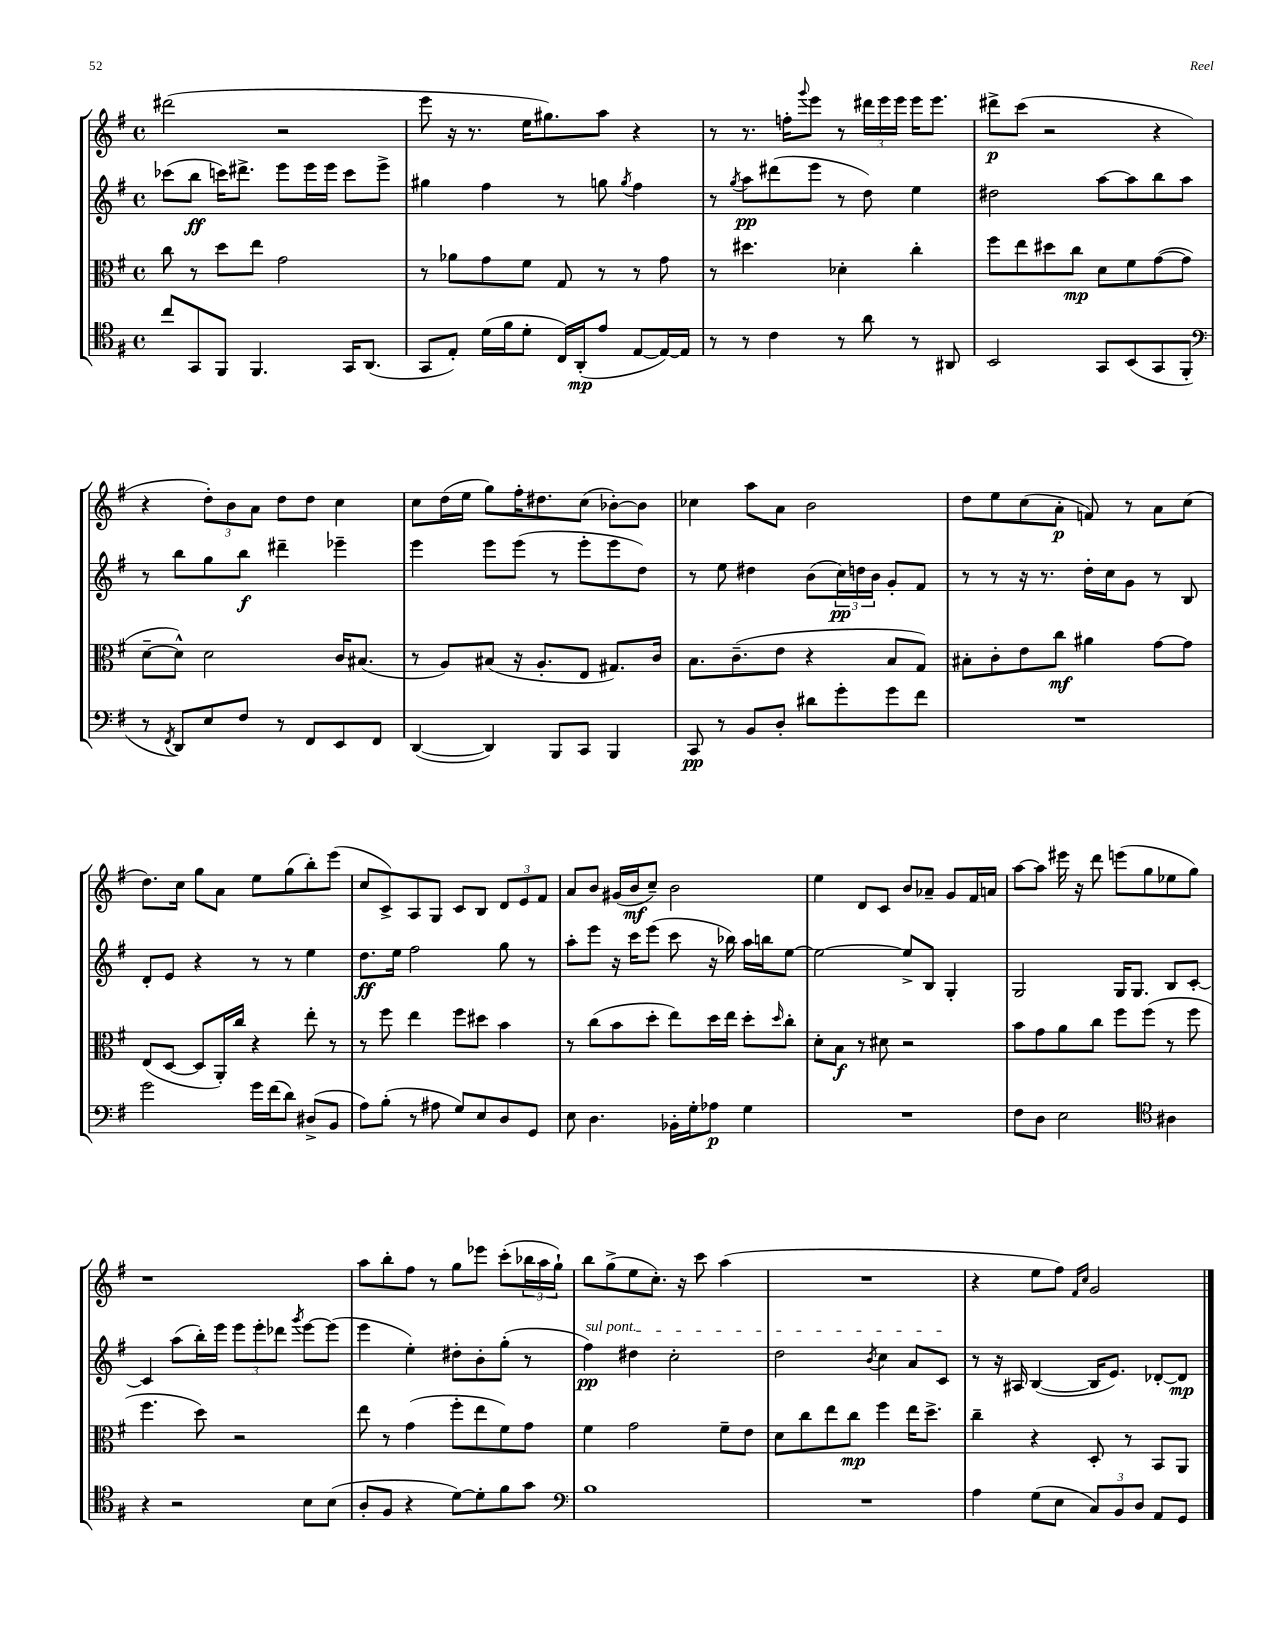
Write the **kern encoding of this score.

**kern	**kern	**kern	**kern
*staff4	*staff3	*staff2	*staff1
*clefC4	*clefC3	*clefG2	*clefG2
*k[f#]	*k[f#]	*k[f#]	*k[f#]
*M4/4	*M4/4	*M4/4	*M4/4
*met(c)	*met(c)	*met(c)	*met(c)
8cc	8cc	(8ccc-	(2ddd#
8GG	8r	8bb	.
8FF#	8dd	16ccc)	.
.	.	8.ddd#^	.
4.FF#	8ee	.	.
.	2g	8eee	2r
.	.	16eee	.
.	.	16eee	.
16GG	.	8ccc	.
(8.AA	.	.	.
.	.	8eee^	.
=	=	=	=
8GG	8r	4gg#	8eee
8E')	8a-	.	16r
.	.	.	8.r
(16d	8g	4ff#	.
16f#	.	.	.
8d'	8f#	.	16ee
.	.	.	8.gg#)
16C)	8G	8r	.
(16AA'	.	.	.
8e	8r	8gg	8aa
.	.	8qgg	.
[8E	8r	4ff#	4r
16E_)	8g	.	.
16E]	.	.	.
=	=	=	=
8r	8r	8r	8r
.	.	8qgg	.
8r	4.dd#	8aa	8.r
4c	.	(8ddd#	.
.	.	.	16ff'
.	.	.	8qqggg
.	.	8eee	8eee
8r	4d-'	8r	8r
8a	.	8dd)	24ddd#
.	.	.	24eee
.	.	.	24eee
8r	4cc'	4ee	16eee
.	.	.	8.eee
8AA#	.	.	.
=	=	=	=
2BB	8ff#	2dd#	8ddd#^
.	8ee	.	(8ccc
.	8dd#	.	2r
.	8cc	.	.
8GG	8d	[8aa	.
(8BB	8f#	8aa]	.
8GG	([8g	8bb	4r
8FF#'	8g]	8aa	.
=	=	=	=
*clefF4	*	*	*
8r	[8d~	8r	4r
8qFF#	.	.	.
8DD)	8d^^])	8bb	.
8E	2d	8gg	12dd')
.	.	.	12b
8F#	.	8bb	.
.	.	.	12a
8r	.	4ddd#~	8dd
8FF#	.	.	8dd
8EE	16c	4eee-~	4cc
.	(8.B#	.	.
8FF#	.	.	.
=	=	=	=
([4DD	8r	4eee	8cc
.	8A)	.	(16dd
.	.	.	16ee
4DD])	(8B#	8eee	8gg)
.	16r	(8eee	16ff#'
.	8.A'	.	8.dd#
8BBB	.	8r	.
8CC	8E	8eee'	(8cc
4BBB	8.G#)	8eee	[8b-')
.	.	8dd)	8b-]
.	16c	.	.
=	=	=	=
8CC	8.B	8r	4cc-
8r	.	8ee	.
.	(8.c~	.	.
8BB	.	4dd#	8aa
8D'	8e	.	8a
8d#	4r	(8b	2b
8g'	.	24cc)	.
.	.	24dd	.
.	.	24b	.
8g	8B	8g'	.
8f#	8G)	8f#	.
=	=	=	=
1r	8B#'	8r	8dd
.	8c'	8r	8ee
.	8e	16r	(8cc
.	.	8.r	.
.	8cc	.	8a'
.	4a#	16dd'	8f)
.	.	16cc	.
.	.	8g	8r
.	[8g	8r	8a
.	8g]	8B	(8cc
=	=	=	=
2g	(8E	8d'	8.dd)
.	[8D	8e	.
.	.	.	16cc
.	8D]	4r	8gg
.	16AA')	.	8a
.	16cc	.	.
16g	4r	8r	8ee
(16f#	.	.	.
8d)	.	8r	(8gg
(8D#^	8ee'	4ee	8bb')
8BB	8r	.	(8eee
=	=	=	=
8A)	8r	8.dd	8cc
(8B'	8ff#	.	8c^)
.	.	16ee	.
8r	4ee	2ff#	8A
8A#	.	.	8G
8G)	8ff#	.	8c
8E	8dd#	.	8B
8D	4b	8gg	12d
.	.	.	12e
8GG	.	8r	.
.	.	.	12f#
=	=	=	=
8E	8r	8aa'	8a
4.D	(8cc	8eee	8b
.	8b	16r	(16g#
.	.	16ccc	16b
.	8dd'	(8eee	8cc~)
16BB-'	8ee)	8ccc	2b
16G'	.	.	.
8A-	16dd	16r	.
.	16ee	16bb-)	.
4G	8dd'	16aa	.
.	.	16bb	.
.	16qqdd	.	.
.	8cc'	[8ee	.
=	=	=	=
1r	8d'	2ee_	4ee
.	8B	.	.
.	8r	.	8d
.	8d#	.	8c
.	2r	8ee^]	8b
.	.	8B	8a-~
.	.	4G'	8g
.	.	.	16f#
.	.	.	16a
=	=	=	=
8F#	8b	2G	[8aa
8D	8g	.	8aa]
2E	8a	.	16eee#
.	.	.	16r
.	8cc	.	8ddd
.	8ff#	16G	(8eee
.	.	8.G	.
.	(8ff#	.	8gg
*clefC4	*	*	*
4A#	8r	8B	8ee-
.	8ff#	[8c'	8gg)
=	=	=	=
4r	4.ff#	4c]	1r
2r	.	(8aa	.
.	8dd)	16bb')	.
.	.	16eee	.
.	2r	12eee	.
.	.	12eee'	.
.	.	12ddd-	.
.	.	8qggg	.
8B	.	[8eee	.
(8B	.	(8eee]	.
=	=	=	=
8A'	8ee	4eee	8aa
8F#	8r	.	8bb'
4r	(4g	4ee')	8ff#
.	.	.	8r
[8d)	8ff#'	8dd#'	8gg
8d']	8ee	8b'	8eee-
8f#	8f#)	(8gg'	(8ccc'
8g	8g	8r	24bb-
.	.	.	24aa
.	.	.	24gg`)
=	=	=	=
*clefF4	*	*	*
1B	4f#	4ff#)	8bb
.	.	.	(8gg^
.	2g	4dd#	8ee
.	.	.	8.cc')
.	.	2cc'	.
.	.	.	16r
.	.	.	8ccc
.	8f#~	.	(4aa
.	8e	.	.
=	=	=	=
1r	8d	2dd	1r
.	8cc	.	.
.	8ee	.	.
.	8cc	.	.
.	.	8qb	.
.	4ff#	4cc	.
.	16ee	8a	.
.	8.dd^	.	.
.	.	8c	.
=	=	=	=
4A	4cc~	8r	4r
.	.	16r	.
.	.	16A#	.
(8G	4r	([4B	8ee
8E	.	.	8ff#)
.	.	.	16qqf#
.	.	.	16qqcc
12C)	8D'	16B]	2g
.	.	8.e)	.
12BB	.	.	.
.	8r	.	.
12D	.	.	.
8AA	8BB	[8d-'	.
8GG	8AA	8d-]	.
==	==	==	==
*-	*-	*-	*-
